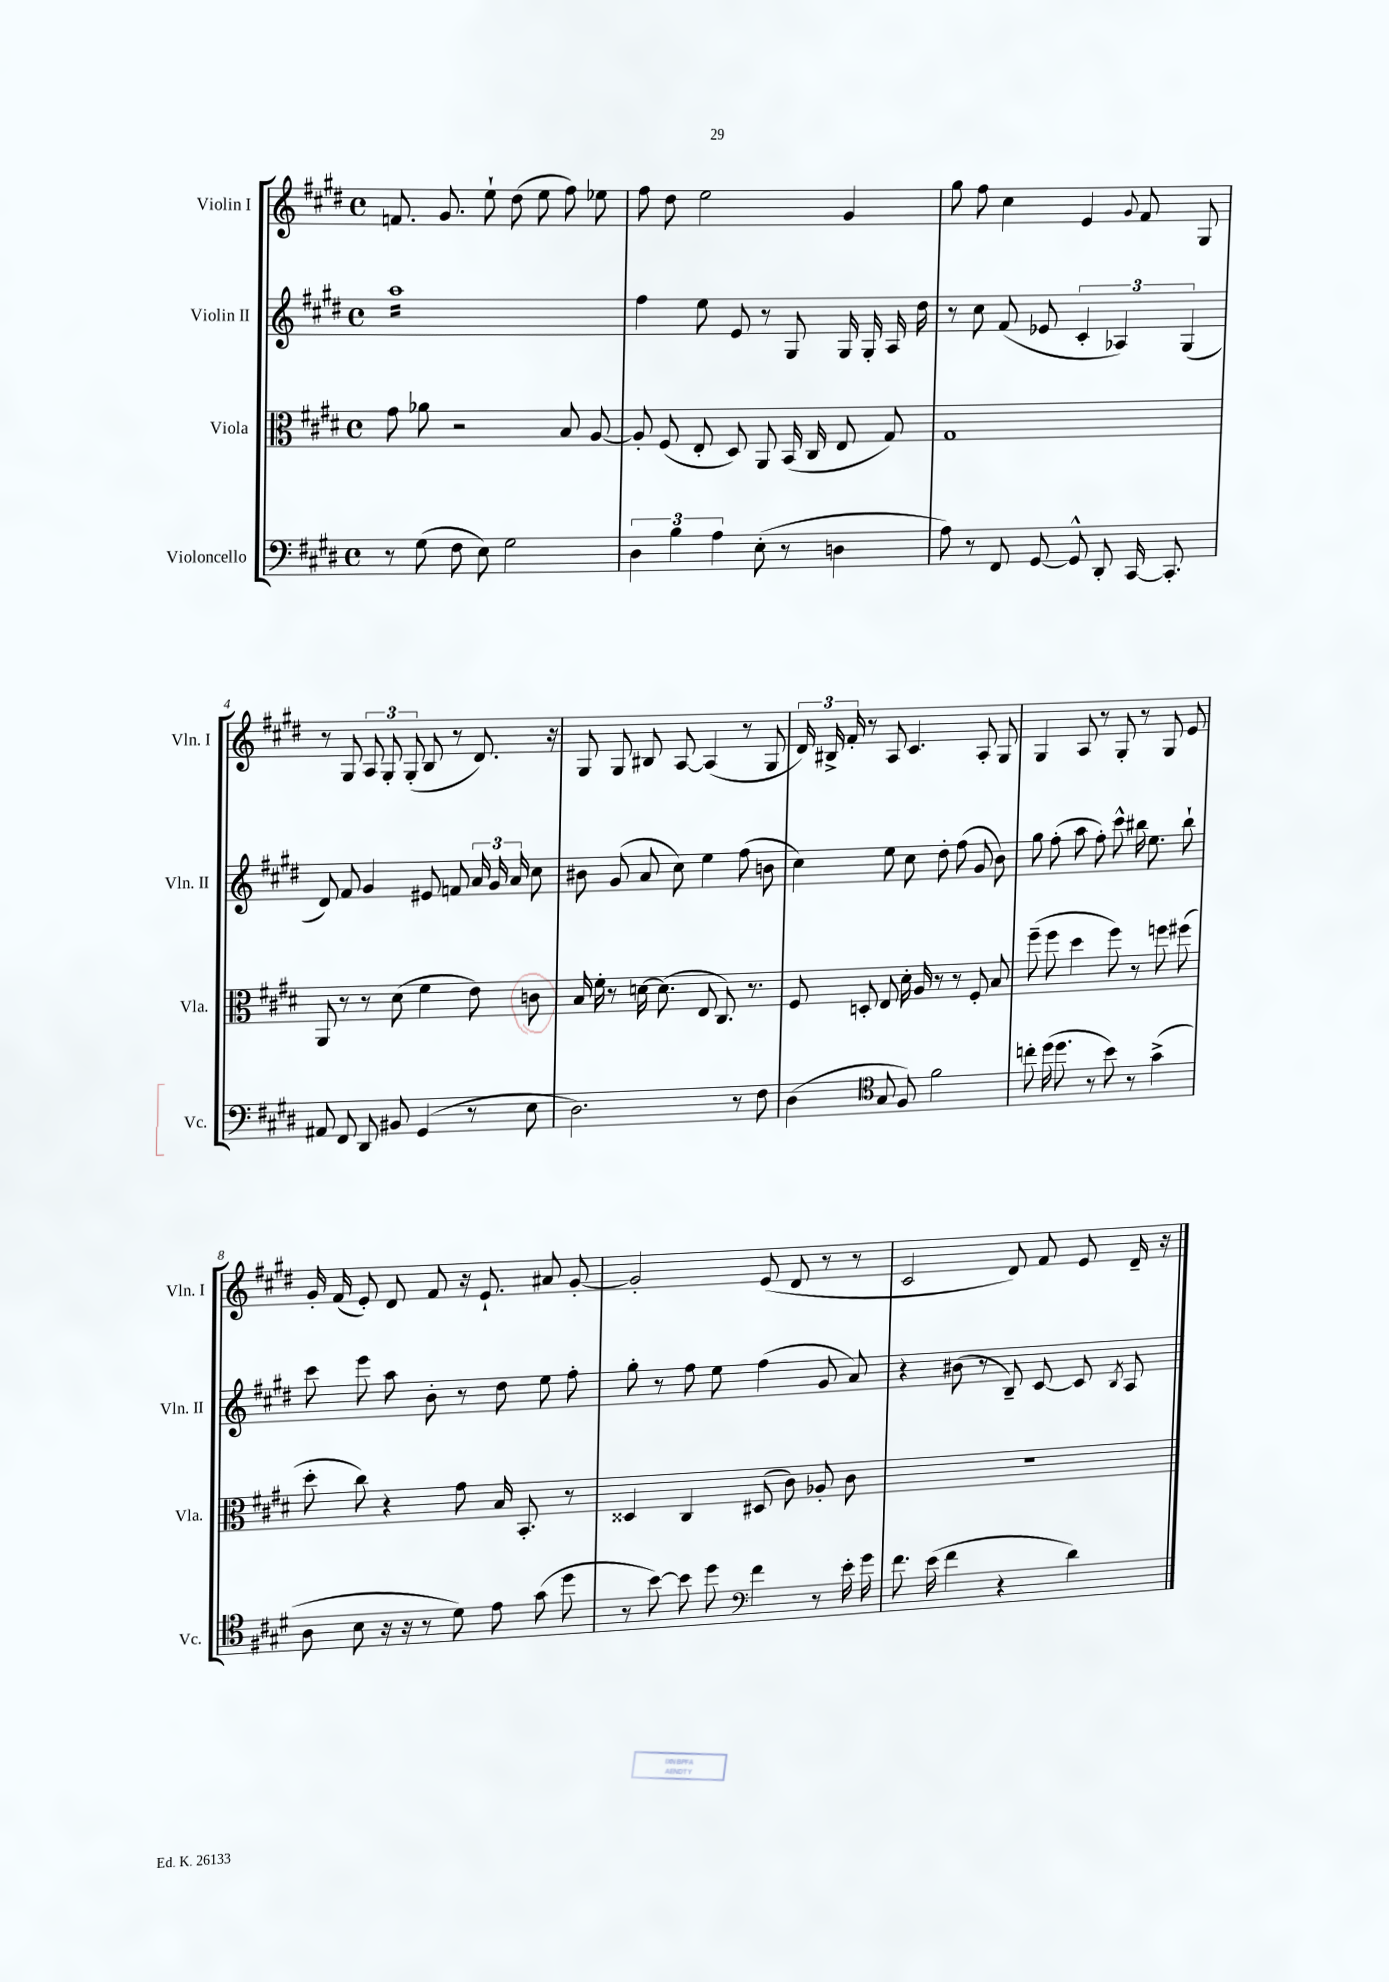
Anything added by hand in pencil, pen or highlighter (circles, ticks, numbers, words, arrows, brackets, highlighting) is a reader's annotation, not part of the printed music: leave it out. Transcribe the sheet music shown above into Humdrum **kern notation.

**kern	**kern	**kern	**kern
*staff4	*staff3	*staff2	*staff1
*clefF4	*clefC3	*clefG2	*clefG2
*k[f#c#g#d#]	*k[f#c#g#d#]	*k[f#c#g#d#]	*k[f#c#g#d#]
*M4/4	*M4/4	*M4/4	*M4/4
*met(c)	*met(c)	*met(c)	*met(c)
8r	8g#	1aa	8.f
(8G#	8a-	.	.
.	.	.	8.g#
8F#	2r	.	.
8E)	.	.	8ee`
2G#	.	.	(8dd#
.	.	.	8ee
.	8B	.	8ff#)
.	[8A	.	8ee-
=	=	=	=
6D#	8A']	4ff#	8ff#
.	(8F#	.	8dd#
6B	.	.	.
.	8E'	8ee	2ee
6A	.	.	.
.	8D#)	8e	.
(8E'	8AA	8r	.
8r	(16BB	8G#	.
.	16C#	.	.
4D	8E	16G#	4g#
.	.	16G#'	.
.	8G#)	16A	.
.	.	16dd#	.
=	=	=	=
8A)	1G#	8r	8gg#
8r	.	8cc#	8ff#
8FF#	.	(8f#	4cc#
[8GG#	.	8e-	.
8GG#^^]	.	6c#'	4e
8DD#'	.	.	.
.	.	6A-)	.
.	.	.	8qqg#
[16CC#	.	.	8f#
8.CC#']	.	.	.
.	.	(6G#	.
.	.	.	8G#
=	=	=	=
8AA#	8AA	8d#)	8r
8FF#	8r	8f#	8G#
8DD#	8r	4g#	12A
.	.	.	12G#'
8BB#	(8d#	.	.
.	.	.	(12G#'
(4GG#	4f#	8e#	8B
.	.	8f	8r
8r	8e)	24a	8.d#)
.	.	24g#	.
.	.	24a	.
8E	8c	8cc#	.
.	.	.	16r
=	=	=	=
2.D#)	16B	8b#	8G#
.	16f#'	.	.
.	8r	(8g#	8G#
.	[16d	8a	8B#
.	(8.d]	.	.
.	.	8cc#)	[8A
.	8E	4ee	(4A]
.	8.C#)	.	.
8r	.	(8ff#	8r
.	8.r	.	.
8F#	.	8b	8G#
=	=	=	=
(4D#	8F#	4cc#)	24d#)
.	.	.	24B#^
.	.	.	24f#'
.	8D'	.	8r
*clefC4	*	*	*
8G#	8E	8ee	8A
8F#)	16d#'	8cc#	4.c#
.	16A	.	.
2f#	8r	8dd#'	.
.	8r	(8ff#	.
.	8F#'	8g#	8A'
.	8B	8b)	8G#
=	=	=	=
8cc'	(8ff#~	8gg#	4G#
(16dd#	8ff#	(8ff#'	.
8.dd#	.	.	.
.	4dd#	8aa	8A
8r	.	8ff#')	8r
8b)	8ff#)	8ccc#^^	8G#'
8r	8r	16bb#	8r
.	.	8.ee	.
(4g#^	8ff	.	8G#
.	(8ff#	8bb#`	8e
=	=	=	=
8A	8dd#'	8ccc#	16g#'
.	.	.	(16f#
8B	8cc#)	8eee	8e')
16r	4r	8aa	8d#
16r	.	.	.
8r	.	8b'	8f#
8d#)	8g#	8r	16r
.	.	.	8.e`
8e	16B	8dd#	.
.	8.BB'	.	.
(8g#	.	8ee	8a#
8dd#	8r	8ff#'	[8g#'
=	=	=	=
8r	4D##	8gg#'	2g#']
[8b)	.	8r	.
8b]	4C#	8ff#	.
8dd#	.	8ee	.
*clefF4	*	*	*
4f#	(8D#	(4ff#	(8e
.	8c#)	.	8d#
8r	8A-'	8g#	8r
16e'	8c#	8a)	8r
16g#	.	.	.
=	=	=	=
8.f#	1r	4r	2c#
(16e	.	.	.
4f#	.	(8b#	.
.	.	8r	.
4r	.	8B~)	8d#)
.	.	[8c#	8f#
4d#)	.	8c#]	8e
.	.	8qB	.
.	.	8A	16d#~
.	.	.	16r
==	==	==	==
*-	*-	*-	*-
